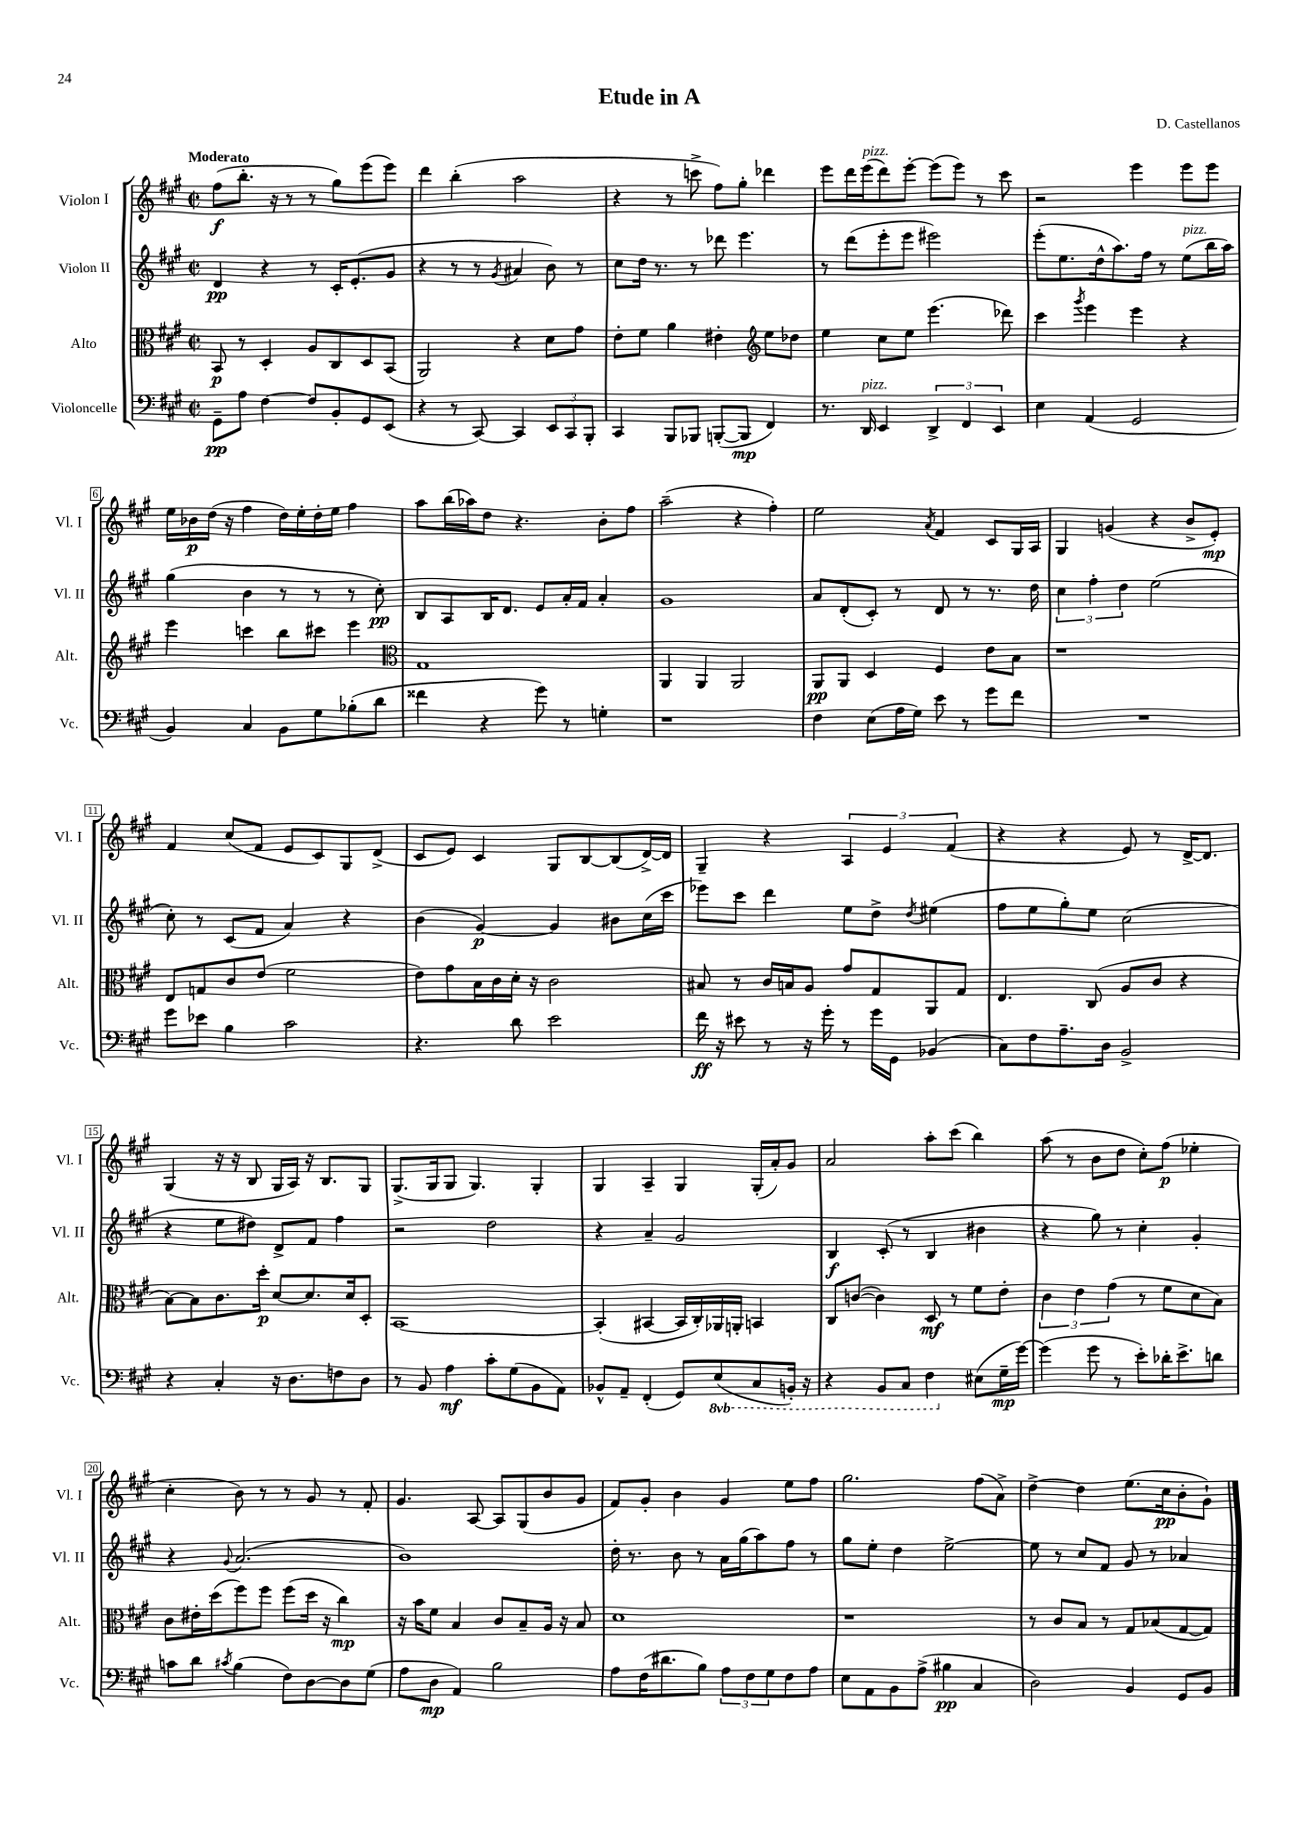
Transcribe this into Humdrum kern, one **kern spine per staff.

**kern	**kern	**kern	**kern
*staff4	*staff3	*staff2	*staff1
*clefF4	*clefC3	*clefG2	*clefG2
*k[f#c#g#]	*k[f#c#g#]	*k[f#c#g#]	*k[f#c#g#]
*M2/2	*M2/2	*M2/2	*M2/2
*met(c|)	*met(c|)	*met(c|)	*met(c|)
8GG#~\L	8BB/	4d/	(8ff#\L
8A\J	8r	.	8.bb'\J
[4F#\	4D'/	4r	.
.	.	.	16r
.	.	.	8r
8F#/]L	8A/L	8r	8r
8BB'/	8C#/	16c#'/LK	8gg#\L)
.	.	(8.e'/	.
8GG#/	8D/	.	(8eee\
(8EE/J	(8BB/J	8g#/J	8eee\J)
=	=	=	=
4r	2AA/)	4r	4ddd\
8r	.	8r	(4bb'\
[8CC#/)	.	8r	.
.	.	8qg#/	.
4CC#/]	4r	4a#/	2aa\
12EE/L	8d\L	8b\)	.
12CC#/	.	.	.
.	8g#\J	8r	.
12BBB'/J	.	.	.
=	=	=	=
4CC#/	8e'\L	8cc#\L	4r
.	8f#\J	16dd\Jk	.
.	.	8.r	.
8BBB/L	4a\	.	8r
8BBB-/J	.	8r	8ccc^\
([8BBB'/L	4e#'\	8ddd-\	8ff#\L)
8BBB/]J	.	4.eee\	8gg#'\J
*	*clefG2	*	*
4FF#/)	8ee\L	.	4ddd-\
.	8dd-\J	.	.
=	=	=	=
8.r	4ee\	8r	8eee\L
.	.	(8ddd\L	16ddd\L
16DD/	.	.	(16eee\J
4EE/	8cc#\L	8eee'\	8ddd\)
.	8ee\J	8eee\J	[8eee'\J
6DD^/	(4.eee\	2eee#\)	(8eee\]L
.	.	.	8eee\J)
6FF#/	.	.	.
.	.	.	8r
6EE/	.	.	.
.	8ddd-\)	.	8ccc#\
=	=	=	=
4E\	4ccc#\	(8eee'\L	2r
.	.	8.ee\	.
.	8qggg#/	.	.
(4AA/	4eee\	.	.
.	.	16dd^^\k	.
.	.	8.aa\)	.
2GG#/	4eee\	.	4eee\
.	.	16ff#\Jk	.
.	.	8r	.
.	4r	(8ee\L	8eee\L
.	.	16bb\L	8eee\J
.	.	16aa\JJ)	.
=	=	=	=
4BB/)	4eee\	(4gg#\	16ee\LL
.	.	.	16b-\
.	.	.	(16dd\JJ
.	.	.	16r
4C#/	4ccc\	4b\	4ff#\
8BB\L	8bb\L	8r	16dd\LL)
.	.	.	16ee'\
8G#\	8ccc#\J	8r	16dd'\
.	.	.	16ee\JJ
(8B-'\	4eee\	8r	4ff#\
8d\J	.	8cc#'\)	.
=	=	=	=
*	*clefC3	*	*
4f##\	1G#	8B/L	8aa\L
.	.	8A/	(16bb\L
.	.	.	16aa-\J)
4r	.	16B/K	8dd\J
.	.	8.d/J	.
.	.	.	4.r
8g#\)	.	8e/L	.
8r	.	16a'/L	.
.	.	16f#/JJ	.
4G'\	.	4a'/	8b'\L
.	.	.	8ff#\J
=	=	=	=
1r	4AA/	1g#	(2aa~\
.	4AA/	.	.
.	2AA/	.	4r
.	.	.	4ff#'\)
=	=	=	=
4F#\	8AA/L	8a/L	2ee\
.	8AA/J	(8d'/	.
(8E\L	4D/	8c#'/J)	.
16A\L	.	8r	.
16G#\JJ)	.	.	.
.	.	.	8qa/
8e\	4F#/	8d/	4f#/
8r	.	8r	.
8g#\L	8e\L	8.r	8c#/L
8f#\J	8B\J	.	16G#/L
.	.	16dd\	16A/JJ
=	=	=	=
1r	1r	6cc#\	4G#/
.	.	6ff#'\	.
.	.	.	(4g/
.	.	6dd\	.
.	.	(2ee\	4r
.	.	.	8b^/L
.	.	.	8e'/J)
=	=	=	=
8g#\L	8E/L	8cc#'\)	4f#/
8e-\J	8G/	8r	.
4B\	8c#/	(8c#/L	(8cc#/L
.	(8e/J	8f#/J	8f#/J
2c#\	2f#\	4a/)	8e/L
.	.	.	8c#/)
.	.	4r	8G#/
.	.	.	(8d^/J
=	=	=	=
4.r	8e\L)	(4b\	8c#/L
.	8g#\	.	8e/J)
.	16B\L	[4g#/)	4c#/
.	16c#\	.	.
8d\	16d'\JJ	.	.
.	16r	.	.
2e\	2c#\	4g#/]	8G#/L
.	.	.	[8B/
.	.	8b#\L	(8B/]
.	.	(16cc#\L	[16d^/L)
.	.	16ccc#\JJ	16d/]JJ
=	=	=	=
16f#\	8B#/	8eee-\L)	4G#~/
16r	.	.	.
8e#\	8r	8ccc#\J	.
8r	16c#/LL	4ddd\	4r
.	16B/J	.	.
16r	8A/J	.	.
16g#'\	.	.	.
8r	8g#/L	8ee\L	6A/
16g#\LL	8G#/	8dd^\J	.
.	.	.	6e/
16GG#\JJ	.	.	.
.	.	8qdd/	.
(4BB-/	8AA/	(4ee#\	.
.	.	.	(6f#/
.	8G#/J	.	.
=	=	=	=
8C#\L)	4.E/	8ff#\L	4r
8F#\	.	8ee\	.
8.A~\	.	8gg#'\)	4r
.	(8C#/	8ee\J	.
16D\Jk	.	.	.
2BB^/	8A/L	(2cc#\	8e/)
.	8c#/J	.	8r
.	4r	.	[16d^/LK
.	.	.	8.d/]J
=	=	=	=
4r	[8B\L)	4r	(4G#/
.	8B\]	.	.
4C#'/	8.c#\	8ee\L	16r
.	.	.	16r
.	.	8dd#\J)	8B/
.	16dd'\Jk	.	.
16r	[8d/L	8d^/L	16G#/LL
8.D\L	.	.	16A/JJ)
.	8.d/]	8f#/J	16r
.	.	.	8.B/L
8F\	.	4ff#\	.
.	16d/k	.	.
8D\J	8D'/J	.	8G#/J
=	=	=	=
8r	[1BB	2r	(8.G#^/L
8BB/	.	.	.
.	.	.	16G#/k
4A\	.	.	8G#/J
.	.	.	4.G#/)
8c#'\L	.	2dd\	.
(8G#\	.	.	.
8BB\	.	.	4G#'/
8AA\J)	.	.	.
=	=	=	=
8BB-^^/L	(4BB'/]	4r	4G#/
8AA~/J	.	.	.
(4FF#'/	[4BB#/	4a~/	4A~/
8GG#/L)	16BB#/]LL	2g#/	4G#/
.	16C#'/)	.	.
(8EE/	16AA-/	.	.
.	16AA'/JJ	.	.
8CC#/	4BB/	.	(16G#'/LL
.	.	.	16a'/J)
16BBB'/Jk)	.	.	8g#/J
16r	.	.	.
=	=	=	=
4r	8C#/L	4B/	2a/
.	([8c/J	.	.
8BBB/L	4c\])	(8c#'/	.
8CC#/J	.	8r	.
4FF#\	8D/	4B/	8aa'\L
.	8r	.	(8ccc#\J
(8E#\L	8f#\L	4b#\	4bb\)
16G#~\L	8e'\J	.	.
[16g#\JJ)	.	.	.
=	=	=	=
(4g#\]	6c#\	4r	(8aa\
.	.	.	8r
.	6e\	.	.
8g#\	.	8gg#\)	8b\L
.	(6g#\	.	.
8r	.	8r	8dd\J
8e'\L)	8r	4cc#'\	8cc#'\L)
16d-'\K	8f#\L	.	(8ff#\J
8.e^\	.	.	.
.	8d\	4g#'/	4ee-'\
8d\J	8B\J)	.	.
=	=	=	=
8c\L	8c#\L	4r	4cc#'\
8d\J	16e#'\L	.	.
.	(16dd\J	.	.
8qc#/	.	8qqg#/	.
(4B\	8ff#\)	(2.a/	8b\)
.	8ff#\J	.	8r
8F#\L)	(8ff#\L	.	8r
[8D\	16dd\Jk	.	8g#/
.	16r	.	.
8D\]	4cc#\)	.	8r
(8G#\J	.	.	8f#'/
=	=	=	=
8A\L	16r	1b)	4.g#/
.	16b\LK	.	.
8D\J	8f#\J	.	.
4AA/)	4B/	.	.
.	.	.	[8A/
2B\	8c#/L	.	8A/]L
.	8B~/	.	(8G#/
.	16A/Jk	.	8b/
.	16r	.	.
.	8B/	.	8g#/J
=	=	=	=
8A\L	1d	16dd'\	8f#/L)
.	.	8.r	.
(16F#\K	.	.	8g#'/J
8.d#\	.	.	.
.	.	8b\	4b\
8B\J)	.	8r	.
12A\L	.	16a\LL	4g#/
.	.	(16gg#\J	.
12F#\	.	.	.
.	.	8aa\)	.
12G#\	.	.	.
8F#\	.	8ff#\J	8ee\L
8A\J	.	8r	8ff#\J
=	=	=	=
8E\L	1r	8gg#\L	2.gg#\
8AA\	.	8ee'\J	.
8BB\	.	4dd\	.
(8A^\J	.	.	.
4B#\	.	[2ee^\	.
4C#/	.	.	(8ff#\L
.	.	.	8a^\J)
=	=	=	=
2D\)	8r	8ee\]	[4dd^\
.	8c#/L	8r	.
.	8B/J	8cc#/L	4dd\]
.	8r	8f#/J	.
4BB/	8G#/L	8g#/	(8.ee\L
.	(8B-/	8r	.
.	.	.	16cc#\k
8GG#/L	[8G#/	4a-/	8b'\
8BB/J	8G#/]J)	.	8g#`\J)
==	==	==	==
*-	*-	*-	*-
